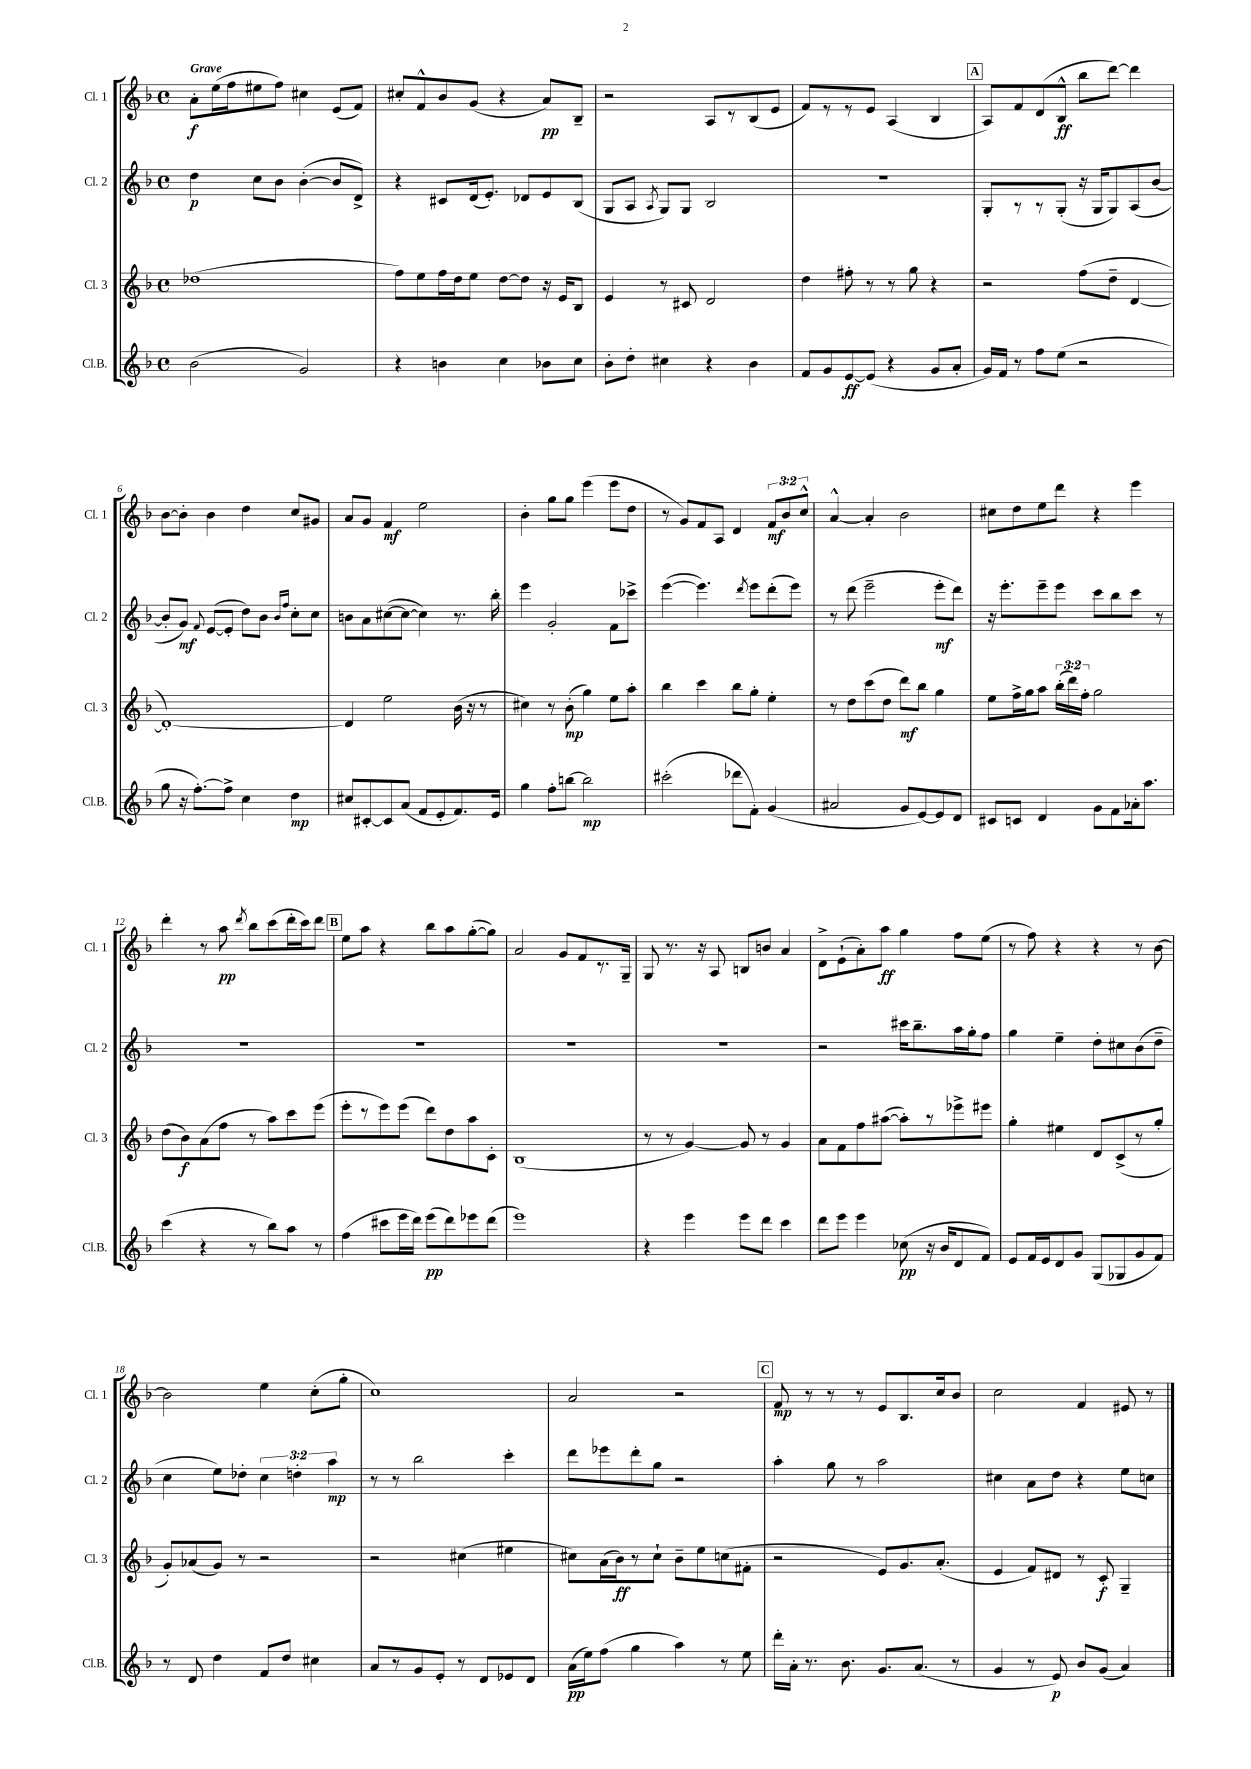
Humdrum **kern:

**kern	**dynam	**kern	**dynam	**kern	**dynam	**kern	**dynam
*part4	*part4	*part3	*part3	*part2	*part2	*part1	*part1
*staff4	*staff4	*staff3	*staff3	*staff2	*staff2	*staff1	*staff1
*I"Cl.B.	*	*I"Cl. 3	*	*I"Cl. 2	*	*I"Cl. 1	*
*I'Cl.B.	*	*I'Cl. 3	*	*I'Cl. 2	*	*I'Cl. 1	*
*clefG2	*	*clefG2	*	*clefG2	*	*clefG2	*
*k[b-]	*	*k[b-]	*	*k[b-]	*	*k[b-]	*
*M4/4	*	*M4/4	*	*M4/4	*	*M4/4	*
*met(c)	*	*met(c)	*	*met(c)	*	*met(c)	*
=1	=1	=1	=1	=1	=1	=1	=1
!	!	!	!	!	!	!LO:TX:a:B:t=Grave	!
(2b-\	.	(1dd-X	.	4dd\	p	8a'\L	f
.	.	.	.	.	.	(16ee\L	.
.	.	.	.	.	.	16ff\J	.
.	.	.	.	8cc\L	.	8ee#X\	.
.	.	.	.	8b-\J	.	8ff\J)	.
2g/)	.	.	.	([4b-'\	.	4cc#X\	.
.	.	.	.	8b-/L]	.	(8e/L	.
.	.	.	.	8d^/J)	.	8f/J)	.
=2	=2	=2	=2	=2	=2	=2	=2
4r	.	8ff\L)	.	4r	.	8cc#X'/L	.
.	.	8ee\	.	.	.	8f^^/	.
4bn\	.	16ff\L	.	8c#X/L	.	8b-/	.
.	.	16dd\J	.	.	.	.	.
.	.	8ee\J	.	(16d/k	.	(8g/J	.
.	.	.	.	8.e'/J)	.	.	.
4cc\	.	[8dd\L	.	.	.	4r	.
.	.	8dd\J]	.	8d-X/L	.	.	.
8b-X\L	.	16r	.	8e/	.	8a/L)	pp
.	.	16e/KL	.	.	.	.	.
8cc\J	.	8B-/J	.	(8B-/J	.	8B-~/J	.
=3	=3	=3	=3	=3	=3	=3	=3
8b-'\L	.	4e/	.	8G/L	.	2r	.
8dd'\J	.	.	.	8A/J	.	.	.
.	.	.	.	8qA/	.	.	.
4cc#X\	.	8r	.	8G/L)	.	.	.
.	.	8c#X/	.	8G/J	.	.	.
4r	.	2d/	.	2B-/	.	8A/L	.
.	.	.	.	.	.	8r	.
4b-\	.	.	.	.	.	(8B-/	.
.	.	.	.	.	.	8e/J	.
=4	=4	=4	=4	=4	=4	=4	=4
8f/L	.	4dd\	.	1r	.	8f/L)	.
8g/	.	.	.	.	.	8r	.
[8e/	ff	8ff#X'\	.	.	.	8r	.
(8e/J]	.	8r	.	.	.	8e/J	.
4r	.	8r	.	.	.	(4A/	.
.	.	8gg\	.	.	.	.	.
8g/L	.	4r	.	.	.	4B-/	.
8a'/J	.	.	.	.	.	.	.
!!LO:REH:place=s1:t=A
=5	=5	=5	=5	=5	=5	=5	=5
16g/LL)	.	2r	.	8G'/L	.	8A/L)	.
16f/JJ	.	.	.	.	.	.	.
8r	.	.	.	8r	.	8f/	.
8ff\L	.	.	.	8r	.	(8d/	.
(8ee\J	.	.	.	(8G'/J	.	8B-^^/J	ff
2r	.	(8ff\L	.	16r	.	8bb-\L	.
.	.	.	.	16G/KL	.	.	.
.	.	8dd~\J	.	8G/)	.	[8ddd\J)	.
.	.	[4d/	.	(8A/	.	4ddd\]	.
.	.	.	.	[8b-/J	.	.	.
!!LO:LB:g=z
=6	=6	=6	=6	=6	=6	=6	=6
8gg\	.	1d'_)	.	8b-'/L]	.	[8b-\L	.
16r	.	.	.	8g/J)	mf	8b-'\J]	.
[8.ff'\L)	.	.	.	.	.	.	.
.	.	.	.	8qqf/	.	.	.
.	.	.	.	([8e/L	.	4b-\	.
8ff^\J]	.	.	.	8e'/J]	.	.	.
4cc\	.	.	.	8dd\L)	.	4dd\	.
.	.	.	.	8b-\J	.	.	.
.	.	.	.	16qqb-/LL	.	.	.
.	.	.	.	16qqff/JJ	.	.	.
4dd\	mp	.	.	8cc'\L	.	8cc/L	.
.	.	.	.	8cc\J	.	8g#X/J	.
=7	=7	=7	=7	=7	=7	=7	=7
8cc#X/L	.	4d/]	.	8bn\L	.	8a/L	.
[8c#X'/	.	.	.	8a\	.	8g/J	.
8c#/]	.	2ee\	.	([8cc#X\	.	4f/	mf
(8a/J	.	.	.	8cc#\J_	.	.	.
8f/L	.	.	.	4cc#\])	.	2ee\	.
8e'/	.	.	.	.	.	.	.
8.f/)	.	(16b-\	.	8.r	.	.	.
.	.	16r	.	.	.	.	.
.	.	8r	.	.	.	.	.
16e/Jk	.	.	.	16bb-'\	.	.	.
=8	=8	=8	=8	=8	=8	=8	=8
4gg\	.	4cc#X\)	.	4eee\	.	4b-'\	.
8ff'\L	.	8r	.	2g'/	.	8gg\L	.
[8bbn\J	.	(8b-'\	mp	.	.	8gg\J	.
2bb\]	mp	4gg\)	.	.	.	(4eee\	.
.	.	8ee\L	.	8f\L	.	8eee\L	.
.	.	8aa'\J	.	8ccc-X^\J	.	8dd\J	.
=9	=9	=9	=9	=9	=9	=9	=9
(2ccc#X'\	.	4bb-\	.	([4eee\	.	8r	.
.	.	.	.	.	.	8g/L)	.
.	.	4ccc\	.	4.eee\])	.	8f/	.
.	.	.	.	.	.	8A/J	.
8ddd-X\L	.	8bb-\L	.	.	.	4d/	.
.	.	.	.	8qddd/	.	.	.
8f'\J)	.	8gg'\J	.	8eee\L	.	.	.
(4g/	.	4ee'\	.	(8ddd'\	.	12f/L	mf
.	.	.	.	.	.	12b-/	.
.	.	.	.	8eee\J)	.	.	.
.	.	.	.	.	.	12cc^^/J	.
=10	=10	=10	=10	=10	=10	=10	=10
2a#X/	.	8r	.	8r	.	[4a^^/	.
.	.	8dd\L	.	(8ddd\	.	.	.
.	.	(8ccc\	.	2eee~\	.	4a'/]	.
.	.	8dd\J	.	.	.	.	.
8g/L	.	8ddd\L)	mf	.	.	2b-\	.
[8e/)	.	8bb-\J	.	.	.	.	.
8e/]	.	4gg\	.	8eee'\L	mf	.	.
8d/J	.	.	.	8ddd\J)	.	.	.
=11	=11	=11	=11	=11	=11	=11	=11
8c#X/L	.	8ee\L	.	16r	.	8cc#X\L	.
.	.	.	.	8.eee'\L	.	.	.
8cn/J	.	16ff^\L	.	.	.	8dd\	.
.	.	16gg\J	.	.	.	.	.
4d/	.	8aa\J	.	8eee~\	.	8ee\	.
.	.	(24bb-'\LL	.	8eee\J	.	8ddd\J	.
.	.	24ddd\)	.	.	.	.	.
.	.	24ff'\JJ	.	.	.	.	.
8g\L	.	2gg\	.	8ccc\L	.	4r	.
8f\	.	.	.	8bb-\	.	.	.
16a-X'\k	.	.	.	8ccc\J	.	4eee\	.
8.aa\J	.	.	.	.	.	.	.
.	.	.	.	8r	.	.	.
!!LO:LB:g=z
=12	=12	=12	=12	=12	=12	=12	=12
(4ccc\	.	(8dd\L	.	1r	.	4ddd'\	.
.	.	8b-\)	f	.	.	.	.
4r	.	(8a\	.	.	.	8r	.
.	.	8ff\J	.	.	.	8aa\	pp
.	.	.	.	.	.	8qddd/	.
8r	.	8r	.	.	.	8bb-\L	.
8bb-\L)	.	8aa\L)	.	.	.	(8ccc\	.
8aa\J	.	8ccc\	.	.	.	16ddd'\L	.
.	.	.	.	.	.	16ccc\J)	.
8r	.	(8eee\J	.	.	.	8ddd\J	.
!!LO:REH:place=s1:t=B
=13	=13	=13	=13	=13	=13	=13	=13
(4ff\	.	8eee'\L	.	1r	.	8ee\L	.
.	.	8r	.	.	.	8aa\J	.
8ccc#X\L	.	8eee\)	.	.	.	4r	.
16eee\L	.	(8eee\J	.	.	.	.	.
16ddd\JJ)	.	.	.	.	.	.	.
(8eee\L	pp	8ddd\L)	.	.	.	8bb-\L	.
8ddd\)	.	8dd\	.	.	.	8aa\	.
8eee-X\	.	8aa\	.	.	.	([8gg'\	.
(8ddd\J	.	8c'\J	.	.	.	8gg\J])	.
=14	=14	=14	=14	=14	=14	=14	=14
1eee)	.	(1B-	.	1r	.	2a/	.
.	.	.	.	.	.	8g/L	.
.	.	.	.	.	.	8f/	.
.	.	.	.	.	.	8.r	.
.	.	.	.	.	.	16G~/Jk	.
=15	=15	=15	=15	=15	=15	=15	=15
4r	.	8r	.	1r	.	8G/	.
.	.	8r	.	.	.	8.r	.
4eee\	.	[4g/)	.	.	.	.	.
.	.	.	.	.	.	16r	.
.	.	.	.	.	.	8A/	.
8eee\L	.	8g/]	.	.	.	8Bn/L	.
8ddd\J	.	8r	.	.	.	8bn/J	.
4ccc\	.	4g/	.	.	.	4a/	.
=16	=16	=16	=16	=16	=16	=16	=16
8ddd\L	.	8a\L	.	2r	.	8d^\L	.
8eee\J	.	8f\	.	.	.	(8e`\	.
4eee\	.	8ff\	.	.	.	8a'\)	.
.	.	([8aa#X\J	.	.	.	8aa\J	ff
(8cc-X\	pp	8aa#'\L])	.	16ccc#X\KL	.	4gg\	.
.	.	.	.	8.bb-~\	.	.	.
16r	.	8r	.	.	.	.	.
16b-/KL	.	.	.	.	.	.	.
8d/	.	8eee-X^\	.	16aa\L	.	8ff\L	.
.	.	.	.	16gg'\J	.	.	.
8f/J)	.	8eee#X\J	.	8ff\J	.	(8ee\J	.
=17	=17	=17	=17	=17	=17	=17	=17
8e/L	.	4gg'\	.	4gg\	.	8r	.
16f/L	.	.	.	.	.	8ff\)	.
16e/J	.	.	.	.	.	.	.
8d/	.	4ee#X\	.	4ee~\	.	4r	.
8g/J	.	.	.	.	.	.	.
(8G/L	.	8d/L	.	8dd'\L	.	4r	.
8G-X/	.	(8c^/	.	8cc#X\	.	.	.
8g/	.	8r	.	(8b-\	.	8r	.
8f/J)	.	8gg'/J	.	8dd~\J	.	[8b-\	.
!!LO:LB:g=z
=18	=18	=18	=18	=18	=18	=18	=18
8r	.	8g'/L)	.	4cc\	.	2b-\]	.
8d/	.	(8a-X/	.	.	.	.	.
4dd\	.	8g/J)	.	8ee\L)	.	.	.
.	.	8r	.	8dd-X'\J	.	.	.
8f/L	.	2r	.	6cc\	.	4ee\	.
8dd/J	.	.	.	.	.	.	.
.	.	.	.	6ddn'\	.	.	.
4cc#X\	.	.	.	.	.	(8cc'\L	.
.	.	.	.	6aa\	mp	.	.
.	.	.	.	.	.	8gg'\J	.
=19	=19	=19	=19	=19	=19	=19	=19
8a/L	.	2r	.	8r	.	1cc)	.
8r	.	.	.	8r	.	.	.
8g/	.	.	.	2bb-\	.	.	.
8e'/J	.	.	.	.	.	.	.
8r	.	(4cc#X\	.	.	.	.	.
8d/L	.	.	.	.	.	.	.
8e-X/	.	4ee#X\	.	4ccc'\	.	.	.
8d/J	.	.	.	.	.	.	.
=20	=20	=20	=20	=20	=20	=20	=20
(16a\LL	pp	8cc#X\L)	.	8ddd\L	.	2a/	.
16ee\J)	.	.	.	.	.	.	.
(8ff\J	.	(16a\L	.	8eee-X\	.	.	.
.	.	16b-\J)	ff	.	.	.	.
4gg\	.	8r	.	8ddd'\	.	.	.
.	.	8cc#`\J	.	8gg\J	.	.	.
4aa\)	.	8b-~\L	.	2r	.	2r	.
.	.	8ee\	.	.	.	.	.
8r	.	(8ccn\	.	.	.	.	.
8ee\	.	8f#X'\J	.	.	.	.	.
!!LO:REH:place=s1:t=C
=21	=21	=21	=21	=21	=21	=21	=21
16ddd'\LL	.	2r	.	4aa'\	.	8f/	mp
16a'\JJ	.	.	.	.	.	.	.
8.r	.	.	.	.	.	8r	.
.	.	.	.	8gg\	.	8r	.
8.b-\	.	.	.	.	.	.	.
.	.	.	.	8r	.	8r	.
8.g/L	.	8e/L)	.	2aa\	.	8e/L	.
.	.	8.g/	.	.	.	8.B-/	.
(8.a/J	.	.	.	.	.	.	.
.	.	(8.a'/J	.	.	.	16cc/k	.
8r	.	.	.	.	.	8b-/J	.
=22	=22	=22	=22	=22	=22	=22	=22
4g/	.	4e/	.	4cc#X\	.	2cc\	.
8r	.	8f/L)	.	8a\L	.	.	.
8e/)	p	8d#X/J	.	8dd\J	.	.	.
8b-/L	.	8r	.	4r	.	4f/	.
(8g/J	.	8c'/	f	.	.	.	.
4a/)	.	4G~/	.	8ee\L	.	8e#X/	.
.	.	.	.	8ccn\J	.	8r	.
==	==	==	==	==	==	==	==
*-	*-	*-	*-	*-	*-	*-	*-
